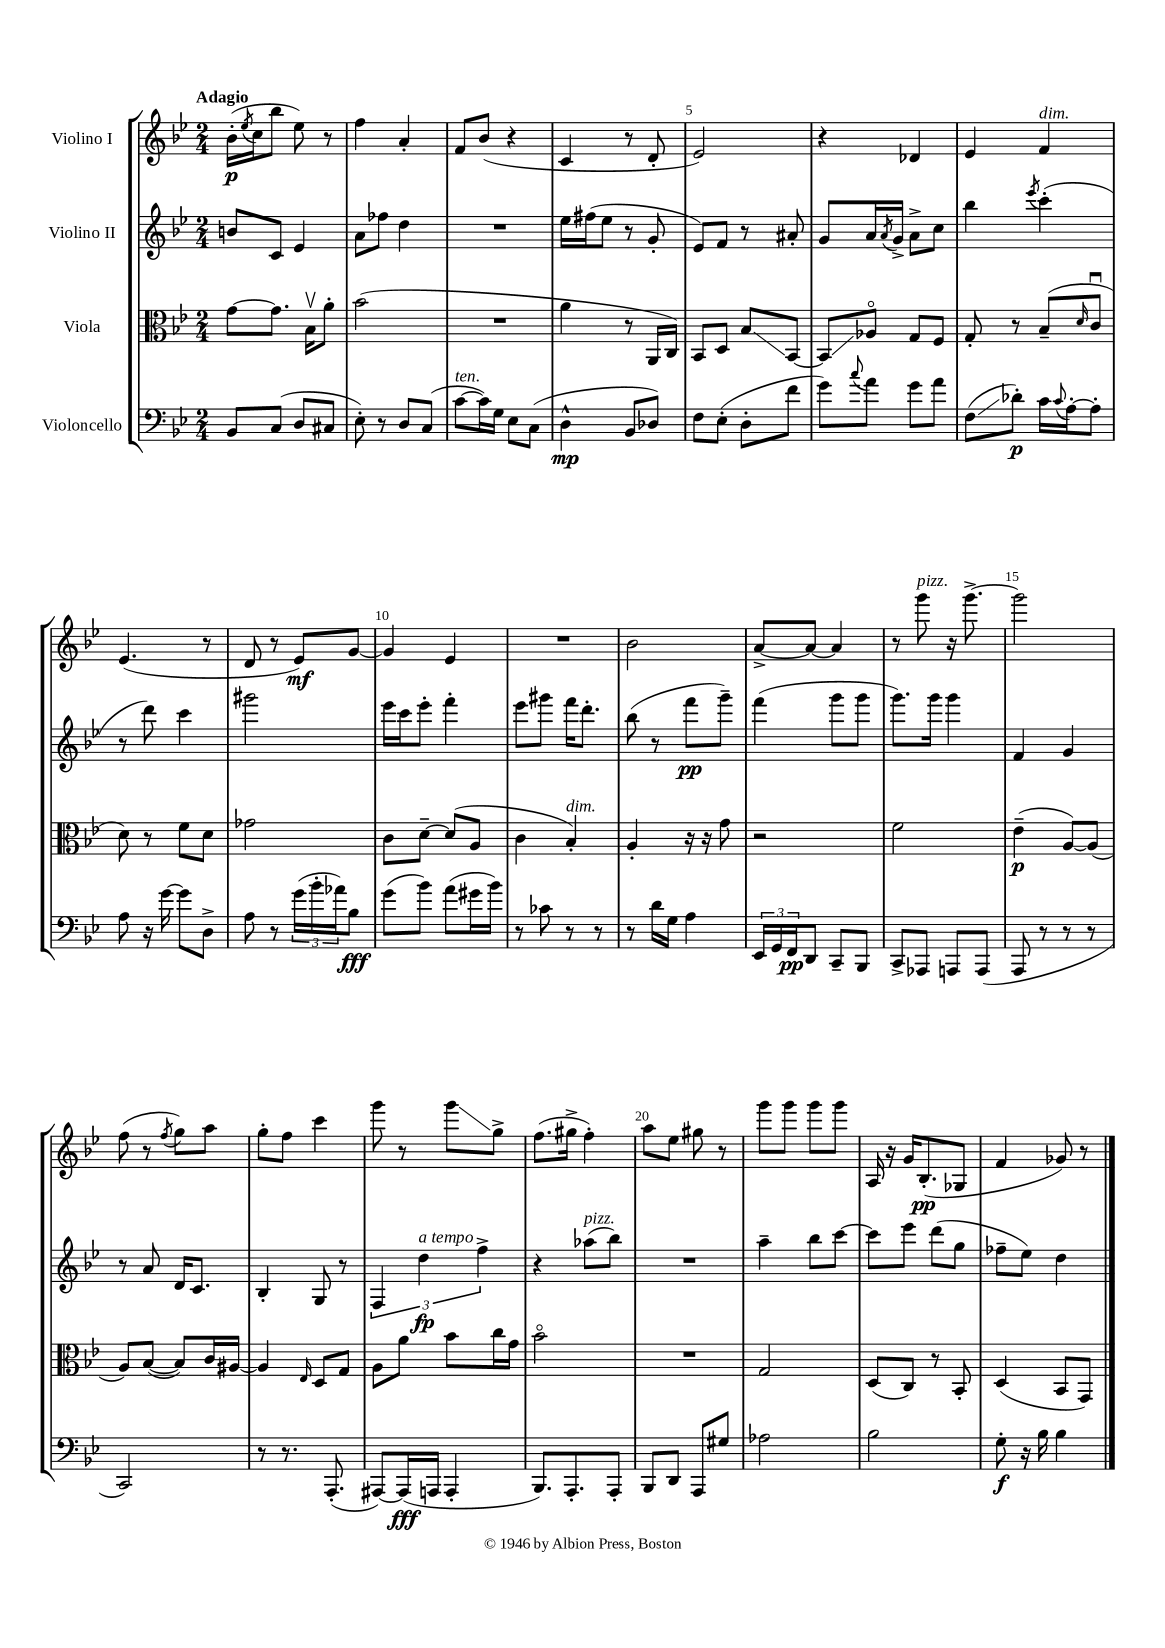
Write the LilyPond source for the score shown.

<<
\new StaffGroup <<
\new Staff = "s0" \with { instrumentName = "Violino I" } {
    \clef treble \key bes \major \numericTimeSignature \time 2/4 \tempo "Adagio"
    bes'16-.\p( \acciaccatura { ees''8 } c''16 bes''8 ees''8) r8 |
    f''4 a'4-. |
    f'8 bes'8( r4 |
    c'4 r8 d'8-. |
    ees'2) |
    r4 des'4 |
    ees'4 f'4^\markup { \italic "dim." } |
    ees'4.( r8 |
    d'8 r8 ees'8\mf) g'8~ |
    g'4 ees'4 |
    R2 |
    bes'2 |
    a'8~-> a'8~ a'4 |
    r8 g'''8^\markup { \italic "pizz." } r16 g'''8.~-> |
    g'''2 |
    f''8( r8 \acciaccatura { f''8 } g''8) a''8 |
    g''8-. f''8 c'''4 |
    g'''8 r8 g'''8\glissando g''8-> |
    f''8.( gis''16-> f''4-.) |
    a''8 ees''8 gis''8 r8 |
    g'''8 g'''8 g'''8 g'''8 |
    a16 r16 g'16 bes8.-.\pp( ges8 |
    f'4 ges'8) r8 \bar "|." |
}
\new Staff = "s1" \with { instrumentName = "Violino II" } {
    \clef treble \key bes \major \numericTimeSignature \time 2/4
    b'8 c'8 ees'4 |
    a'8 fes''8 d''4 |
    R2 |
    ees''16 fis''16( ees''8 r8 g'8-. |
    ees'8) f'8 r8 ais'8-. |
    g'8 a'16 \acciaccatura { a'8 } g'16-> a'8-> c''8 |
    bes''4 \acciaccatura { ees'''8 } c'''4-.( |
    r8 d'''8) c'''4 |
    gis'''2 |
    ees'''16 c'''16 ees'''8-. f'''4-. |
    ees'''8 gis'''8 f'''16 d'''8.-. |
    bes''8( r8 f'''8\pp g'''8--) |
    f'''4( g'''8 g'''8 |
    g'''8.) g'''16 g'''4 |
    f'4 g'4 |
    r8 a'8 d'16 c'8. |
    bes4-. g8 r8 |
    \tuplet 3/2 { f4 d''4\fp^\markup { \italic "a tempo" } f''4-> } |
    r4 aes''8^\markup { \italic "pizz." }( bes''8) |
    R2 |
    a''4-- bes''8 c'''8~ |
    c'''8 ees'''8 d'''8( g''8 |
    fes''8-- ees''8) d''4 \bar "|." |
}
\new Staff = "s2" \with { instrumentName = "Viola" } {
    \clef alto \key bes \major \numericTimeSignature \time 2/4
    g'8~ g'8. bes16\upbow a'8-. |
    bes'2( |
    R2 |
    a'4 r8 a,16 c16) |
    bes,8 d8 bes8\glissando bes,8~ |
    bes,8\glissando aes8\flageolet g8 f8 |
    g8-. r8 bes8--( \grace { d'16 } c'8\downbow |
    d'8) r8 f'8 d'8 |
    ges'2 |
    c'8 d'8~-- d'8( a8 |
    c'4 bes4-.^\markup { \italic "dim." }) |
    a4-. r16 r16 g'8 |
    r2 |
    f'2 |
    ees'4--\p( a8~) a8( |
    a8) bes8~( bes8) c'16 ais16~ |
    ais4 \grace { ees16 } d8 g8 |
    a8 a'8 bes'8 c''16 g'16 |
    bes'2\flageolet |
    R2 |
    g2 |
    d8( c8) r8 bes,8-. |
    d4( bes,8 g,8) \bar "|." |
}
\new Staff = "s3" \with { instrumentName = "Violoncello" } {
    \clef bass \key bes \major \numericTimeSignature \time 2/4
    bes,8 c8( d8 cis8 |
    ees8-.) r8 d8 c8( |
    c'8~^\markup { \italic "ten." } c'16) g16 ees8 c8( |
    d4-^\mp bes,8 des8) |
    f8 ees8-.( d8-. f'8 |
    g'8) \appoggiatura { c''8 } a'8 g'8 a'8 |
    f8\glissando( des'8-.\p) c'16 \appoggiatura { c'8 } a16~-. a8-. |
    a8 r16 g'16~ g'8 d8-> |
    a8 r8 \tuplet 3/2 { g'16( bes'16-. aes'16) } bes8\fff |
    g'8( bes'8) a'8( gis'16 bes'16) |
    r8 ces'8 r8 r8 |
    r8 d'16 g16 a4 |
    \tuplet 3/2 { ees,16 g,16 f,16\pp } d,8 c,8-- bes,,8 |
    c,8-> aes,,8 a,,8 a,,8( |
    a,,8 r8 r8 r8 |
    c,2) |
    r8 r8. a,,8.-.( |
    ais,,8~) ais,,16\fff( a,,16 a,,4-. |
    bes,,8.) a,,8.-. a,,8-. |
    bes,,8 d,8 a,,8 gis8 |
    aes2 |
    bes2 |
    g8-.\f r16 bes16 bes4 \bar "|." |
}
>>
>>
\layout { \context { \Score \override BarNumber.break-visibility = ##(#f #t #t) barNumberVisibility = #(every-nth-bar-number-visible 5) } }
